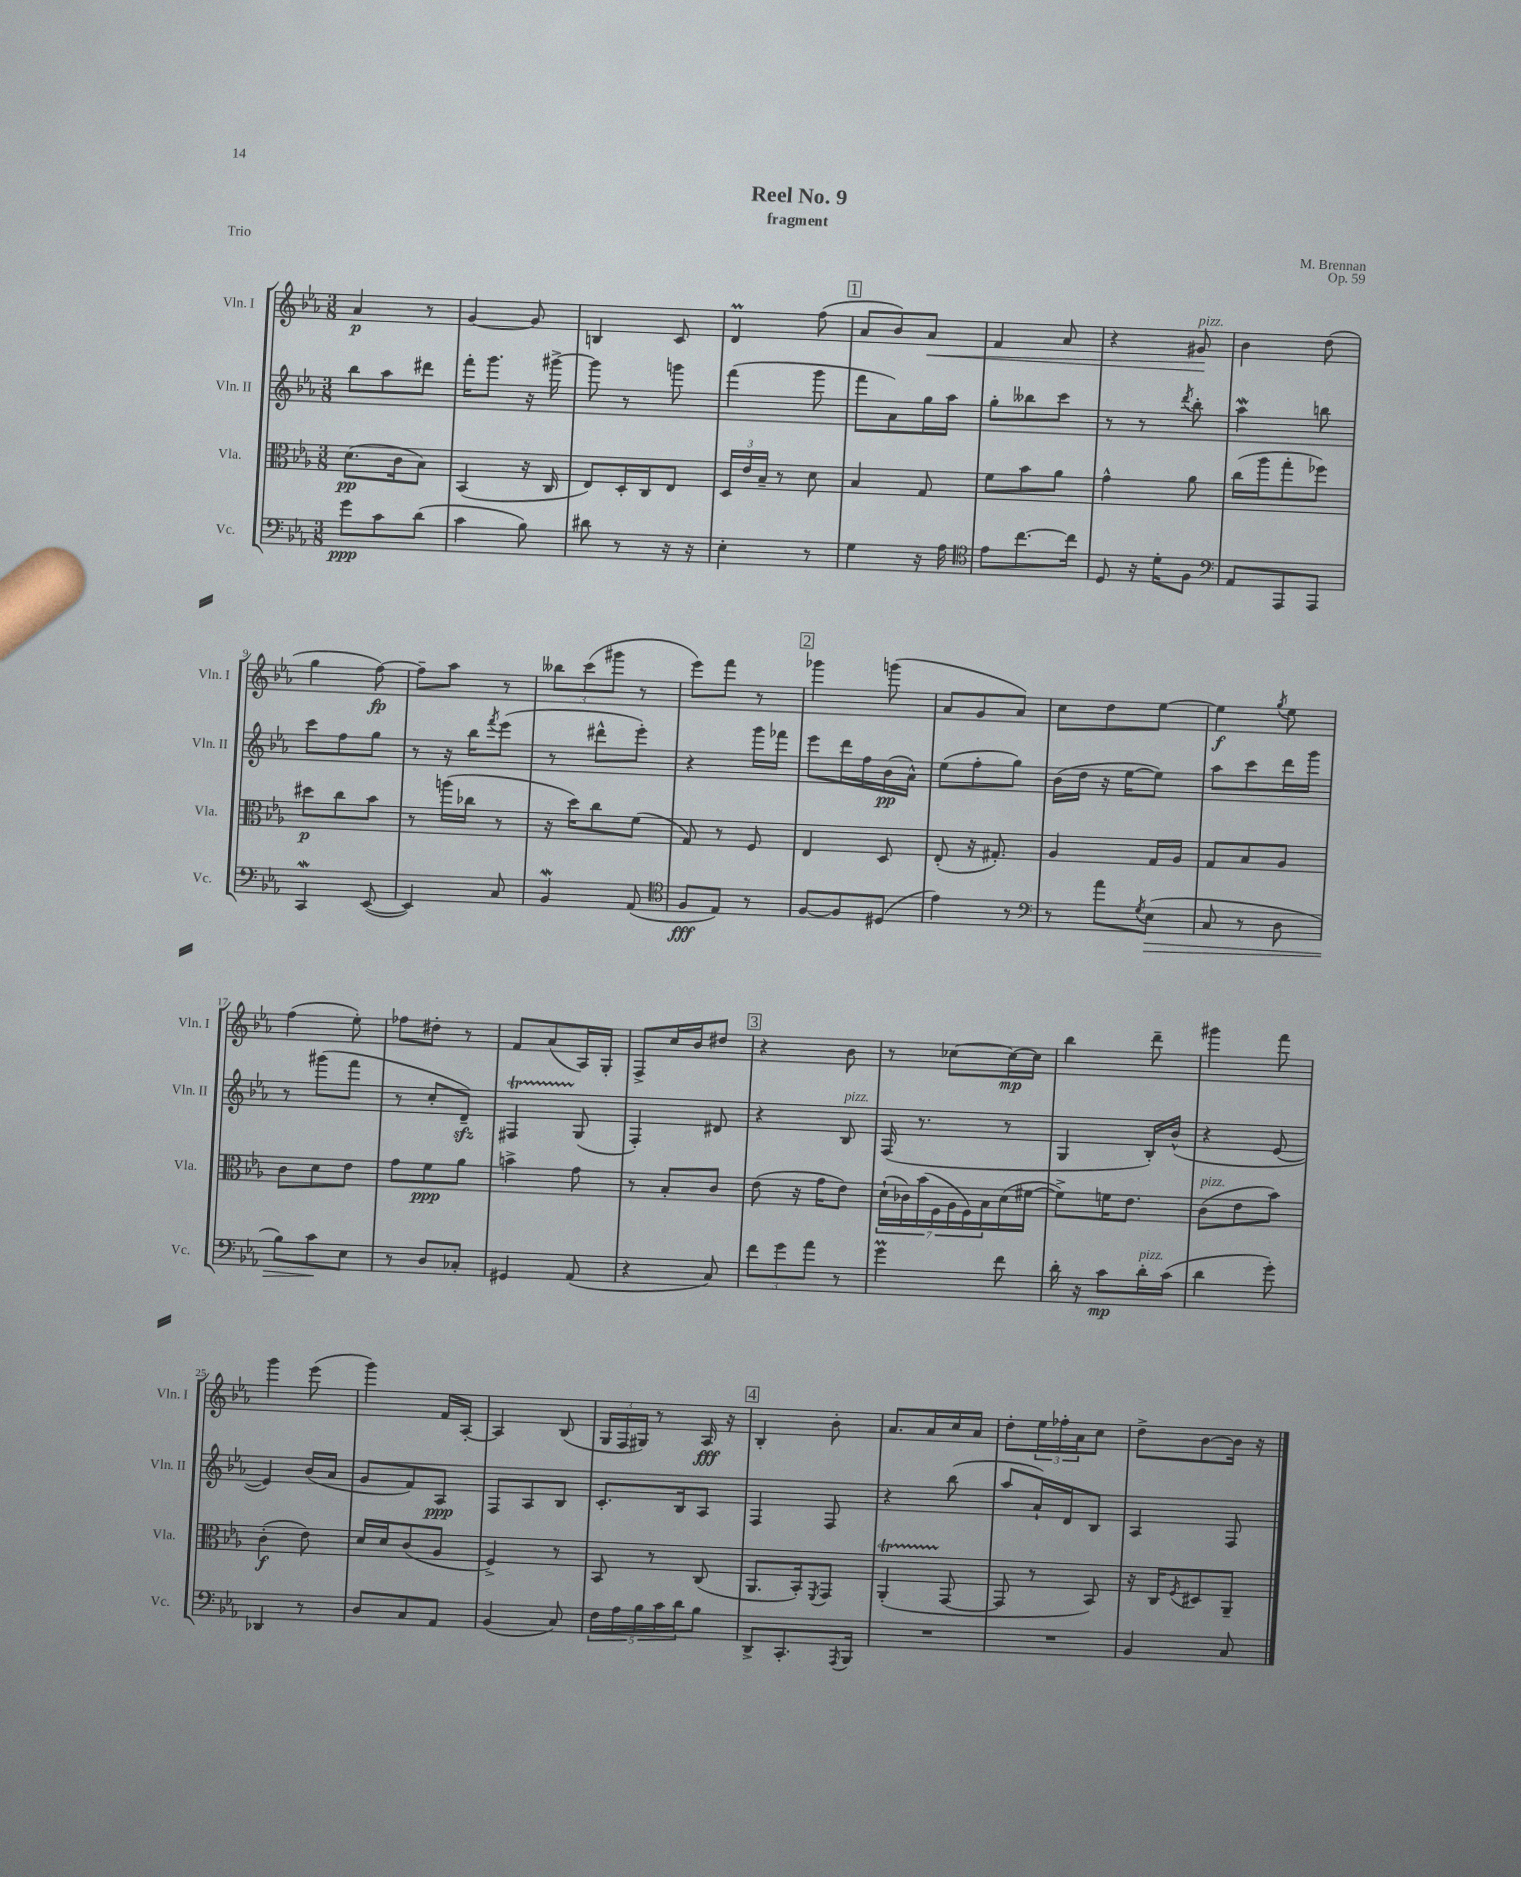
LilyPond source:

\header { title = "Reel No. 9" composer = "M. Brennan" subtitle = "fragment" opus = "Op. 59" piece = "Trio" }
<<
\new StaffGroup <<
\new Staff = "s0" \with { instrumentName = "Vln. I" shortInstrumentName = "Vln. I" } {
    \clef treble \key ees \major \numericTimeSignature \time 3/8
    aes'4\p r8 |
    g'4~ g'8 |
    b4 c'8 |
    d'4\prall f''8( |
    \mark \markup { \box "1" } aes'8 bes'8) aes'8\< |
    f'4 aes'8 |
    r4 gis'8\!^\markup { \italic "pizz." } |
    bes'4 d''8( |
    g''4 f''8~\fp) |
    f''8-- aes''8 r8 |
    \tuplet 3/2 { beses''8 c'''8( gis'''8 } r8 |
    ees'''8) f'''8 r8 |
    \mark \markup { \box "2" } ges'''4 g'''8( |
    aes'8 g'8 aes'8) |
    c''8 d''8 ees''8~ |
    ees''4\f \acciaccatura { g''8 } ees''8 |
    f''4( ees''8-.) |
    fes''8 dis''8-. r8 |
    f'8 aes'8( aes16) g16-. |
    f8-> c''16 bes'16 dis''8 |
    \mark \markup { \box "3" } r4 bes'8 |
    r8 ces''8~ ces''16~\mp ces''16 |
    bes''4 d'''8-- |
    gis'''4 f'''8 |
    g'''4 ees'''8( |
    g'''4) f'16 aes16~-. |
    aes4 bes8( |
    \tuplet 3/2 { g16 f16 gis16) } r8 aes16\fff r16 |
    \mark \markup { \box "4" } bes4-. bes'8-. |
    aes'8. aes'16 c''16 aes'16 |
    d''8-. \tuplet 3/2 { ees''16 fes''16-. aes'16 } c''8 |
    d''8-> bes'8~ bes'16 r16 \bar "|." |
}
\new Staff = "s1" \with { instrumentName = "Vln. II" shortInstrumentName = "Vln. II" } {
    \clef treble \key ees \major \numericTimeSignature \time 3/8
    bes''8 aes''8 dis'''8 |
    f'''16-. g'''8. r16 gis'''16~-> |
    gis'''8 r8 g'''8 |
    f'''4( g'''8 |
    \mark \markup { \box "1" } f'''8 aes'8) g''16 aes''16 |
    g''8-. beses''8 c'''8 |
    r8 r8 \acciaccatura { d'''8 } bes''8-. |
    aes''4\mordent b''8 |
    c'''8 f''8 g''8 |
    r8 r16 bes''16 \acciaccatura { f'''8 } ees'''8( |
    r8 dis'''8-^ ees'''8-.) |
    r4 g'''16 fes'''16 |
    \mark \markup { \box "2" } ees'''8 d'''16 f''16 bes'16\pp( aes'16-^) |
    ees''8( f''8-. g''8) |
    bes'16( d''16 r16 ees''16~ ees''8) |
    aes''8 c'''8 d'''16 g'''16 |
    r8 gis'''8( f'''8 |
    r8 c''8-. d'8--\sfz) |
    fis4\startTrillSpan g8\stopTrillSpan( |
    f4-.) dis'8 |
    \mark \markup { \box "3" } r4 bes8^\markup { \italic "pizz." } |
    f16( r8. r8 |
    g4 bes16-.) bes'16-^( |
    r4 ees'8~ |
    ees'4) bes'16( aes'16 |
    g'8 f'8) aes8\ppp |
    f8 aes8 bes8 |
    c'8.-. bes16 aes8 |
    \mark \markup { \box "4" } f4 f8 |
    r4 bes''8( |
    aes''8 aes'16-!) d'16 bes8 |
    aes4 f8 \bar "|." |
}
\new Staff = "s2" \with { instrumentName = "Vla." shortInstrumentName = "Vla." } {
    \clef alto \key ees \major \numericTimeSignature \time 3/8
    d'8.\pp( c'16 bes8) |
    bes,4( r16 c16 |
    ees8) d16-. c16 ees8 |
    \tuplet 3/2 { d16 ees'16 bes16-- } r8 d'8 |
    \mark \markup { \box "1" } bes4 g8 |
    f'8 bes'8 aes'8 |
    g'4-^ aes'8 |
    c''16( aes''16 g''8-. fes''8) |
    dis''8\p c''8 bes'8 |
    r8 a''16( ces''16 r8 |
    r16 d''16) c''8 f'8( |
    g8) r8 f8 |
    \mark \markup { \box "2" } ees4 d8 |
    ees8-.( r16 gis8.-.) |
    aes4 g16 aes16 |
    g8 bes8 aes8 |
    c'8 d'8 ees'8 |
    g'8 f'8\ppp aes'8 |
    b'4-> g'8 |
    r8 bes8-. c'8 |
    \mark \markup { \box "3" } ees'8( r16 g'16 ees'8) |
    \tuplet 7/4 { d'16-!( ces'16) bes'16( f16 aes16 f16) bes16 } d'16( fis'16~ |
    fis'8->) f'16 ees'8. |
    c'8^\markup { \italic "pizz." }( ees'8 bes'8) |
    c'4-.\f( ees'8) |
    d'16 d'16 c'8( aes8 |
    f4->) r8 |
    bes,8 r8 c8( |
    \mark \markup { \box "4" } aes,8. bes,16-.) \acciaccatura { f,8 } g,8 |
    aes,4-.\startTrillSpan( g,8~\stopTrillSpan |
    g,8 r8 bes,8) |
    r16 c16 \acciaccatura { f8 } dis8 aes,8-- \bar "|." |
}
\new Staff = "s3" \with { instrumentName = "Vc." shortInstrumentName = "Vc." } {
    \clef bass \key ees \major \numericTimeSignature \time 3/8
    g'8\ppp c'8 d'8( |
    c'4 bes8) |
    dis'8 r8 r16 r16 |
    ees4-. r8 |
    \mark \markup { \box "1" } g4 r16 aes16 |
    \clef tenor ees'8 c''8.~ c''16 |
    d8 r16 d'16-. f8 |
    \clef bass aes,8 aes,,8 aes,,8 |
    c,4\mordent ees,8~( |
    ees,4) c8 |
    bes,4\mordent aes,8( |
    \clef tenor f8\fff ees8) r8 |
    \mark \markup { \box "2" } f8~ f8 dis8( |
    ees'4) r8 |
    \clef bass r8 aes'8 \acciaccatura { g8 } ees8\>( |
    c8 r8 d8 |
    bes8) c'8\! ees8 |
    r8 d8 ces8-. |
    gis,4 aes,8( |
    r4 c8) |
    \mark \markup { \box "3" } \tuplet 3/2 { f'8 g'8 aes'8 } r8 |
    g'4\prall f'8 |
    d'16-. r16 c'8\mp d'16-.^\markup { \italic "pizz." } c'16( |
    d'4 g'8-.) |
    des,4 r8 |
    d8 c8 aes,8 |
    bes,4( c8) |
    \tuplet 5/4 { f16 aes16 bes16 c'16 d'16 } bes8 |
    \mark \markup { \box "4" } d,8-> c,8.-. \acciaccatura { aes,,8 } bes,,16 |
    R4. |
    R4. |
    bes,4 c8 \bar "|." |
}
>>
>>
